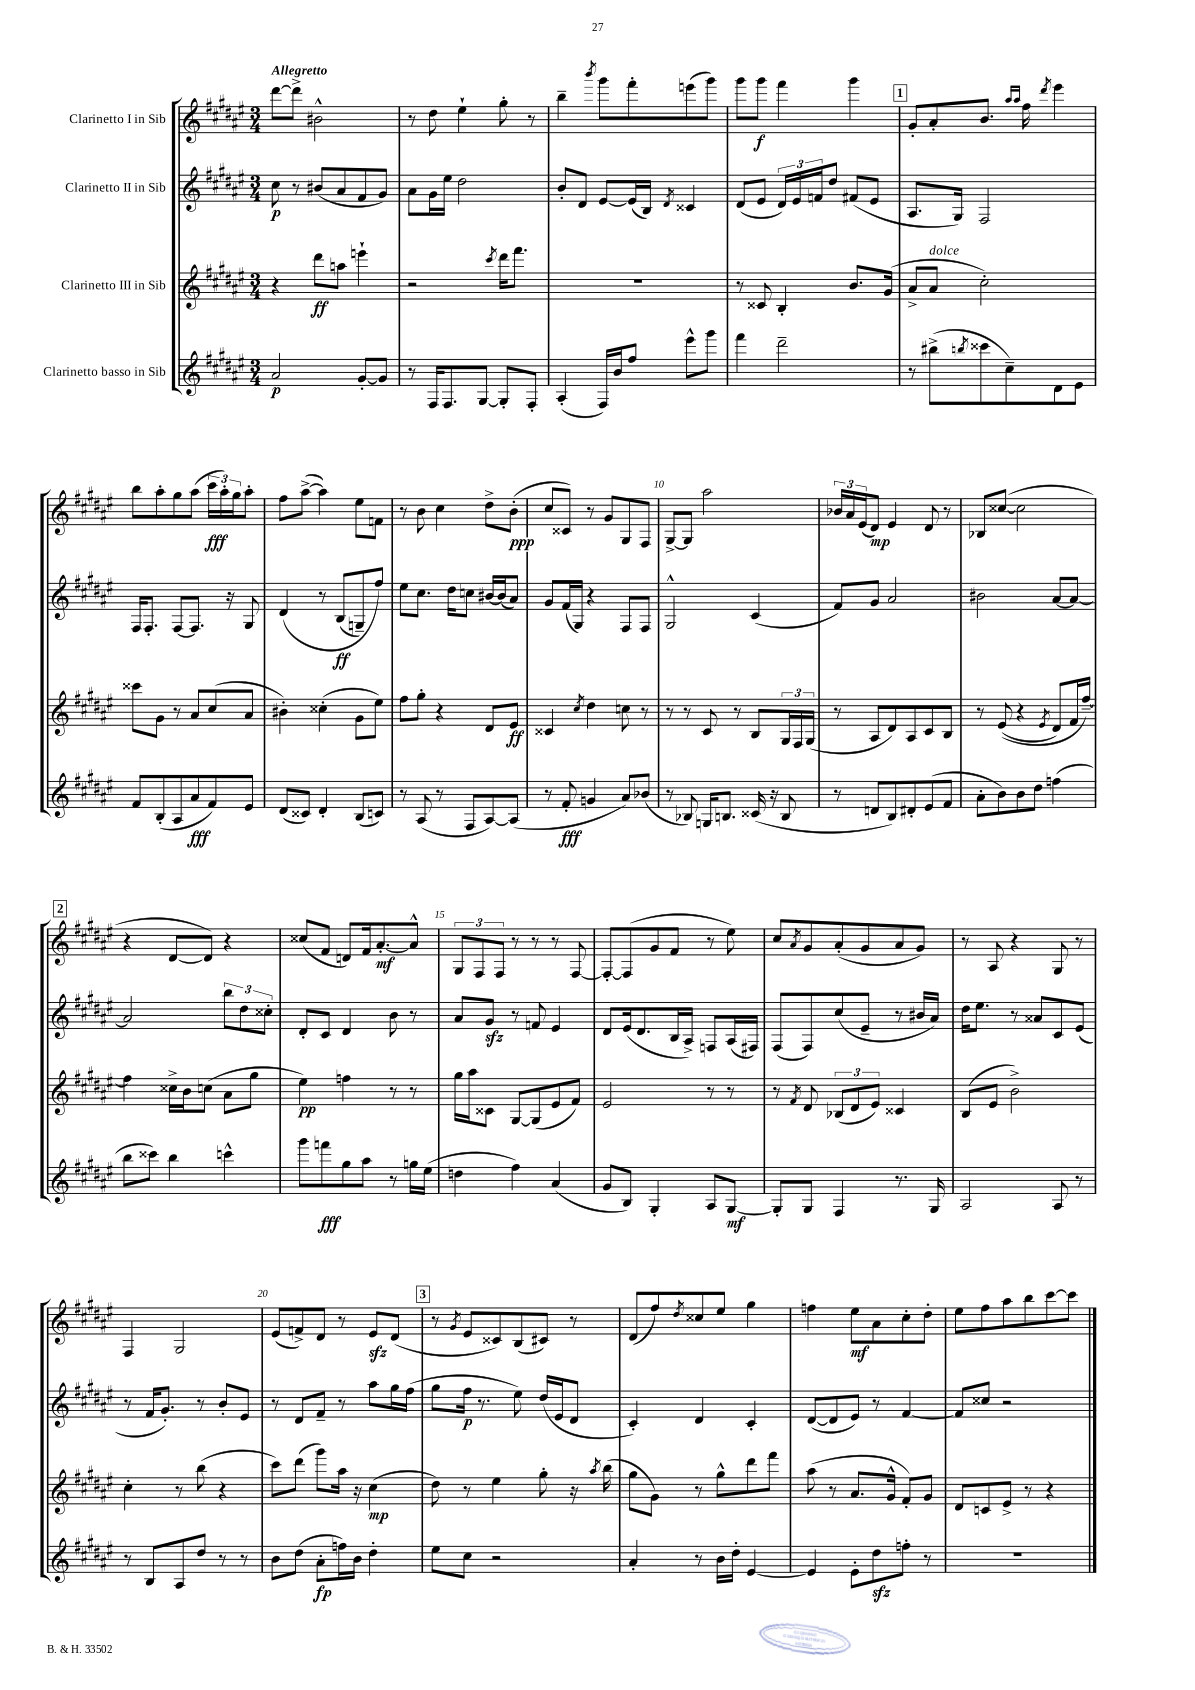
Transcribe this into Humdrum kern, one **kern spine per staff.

**kern	**kern	**kern	**kern
*staff4	*staff3	*staff2	*staff1
*clefG2	*clefG2	*clefG2	*clefG2
*k[f#c#g#d#a#e#]	*k[f#c#g#d#a#e#]	*k[f#c#g#d#a#e#]	*k[f#c#g#d#a#e#]
*M3/4	*M3/4	*M3/4	*M3/4
2a#	4r	8cc#	[8ddd#
.	.	8r	8ddd#^]
.	8ddd#	(8b#	2b#^^
.	8aa	8a#	.
[8g#'	4eee`	8f#	.
8g#]	.	8g#)	.
=	=	=	=
8r	2r	8a#	8r
16F#	.	16g#	8dd#
8.F#	.	16ee#	.
.	.	2dd#	4ee#`
[8G#	.	.	.
.	8qccc#	.	.
8G#']	16ddd#	.	8gg#'
.	8.fff#	.	.
8F#'	.	.	8r
=	=	=	=
(4A#'	2.r	8b'	4bb~
.	.	8d#	.
.	.	.	8qbbb
16F#)	.	[8e#	8ggg#
16b	.	.	.
8ff#	.	(16e#]	8fff#'
.	.	16B)	.
.	.	8qd#	.
8eee#^^	.	4c##	(8eee
8ggg#	.	.	8ggg#)
=	=	=	=
4fff#	8r	(8d#	8ggg#
.	8c##	8e#	8ggg#
2ddd#~	4B'	24d#)	4fff#
.	.	24e#	.
.	.	24f	.
.	.	8dd#	.
.	8.b	(8f#	4ggg#
.	.	8e#	.
.	(16g#	.	.
=	=	=	=
8r	8a#^	8.A#	8g#'
(8bb#^	8a#	.	8a#'
.	.	16G#)	.
8qbb	.	.	.
8ccc##	2cc#')	2F#	8.b
8cc#~)	.	.	.
.	.	.	16qqaa#
.	.	.	16qqaa#
.	.	.	16ff#
.	.	.	8qddd#
8d#	.	.	4eee#
8e#	.	.	.
=	=	=	=
8f#	8ccc##	16F#	8bb
.	.	8.F#'	.
(8B'	8g#	.	8aa#'
8A#	8r	[8F#	8gg#
8a#	8a#	8.F#]	(8aa#
8f#)	(8cc#	.	24ccc#
.	.	.	24aa#')
.	.	16r	.
.	.	.	24gg#
8e#	8a#	8G#	8aa#'
=	=	=	=
(8d#	4b#')	&(4d#	8ff#
8c##)	.	.	([8aa#^
4d#'	(4cc##'	8r	4aa#])
.	.	(8B	.
(8B	8g#	8G~)	8ee#
8c)	8ee#)	8ff#&)	8f
=	=	=	=
8r	8ff#	8ee#	8r
(8A#	8gg#'	8.cc#	8b
8r	4r	.	4cc#
.	.	16dd#	.
8F#	.	8cc	.
[8A#)	8d#	[16b#	8dd#^
.	.	(16b#]	.
(8A#]	8e#	8a#)	(8b'
=	=	=	=
8r	4c##	8g#	8cc#
8f#'	.	(16f#	8c##)
.	.	16G#)	.
.	8qcc#	.	.
4g	4dd#	4r	8r
.	.	.	8g#
8a#)	8cc	8F#	8G#
(8b-	8r	8F#	8F#
=	=	=	=
8r	8r	2G#^^	[8G#^
8B-)	8r	.	8G#]
16G	8c#	.	2aa#
8.B	.	.	.
.	8r	.	.
(16c##	8B	(4c#	.
16r	.	.	.
8B	24G#	.	.
.	24F#	.	.
.	(24G#	.	.
=	=	=	=
8r	8r	8f#)	24b-
.	.	.	24a#
.	.	.	(24e#
8d	8A#	8g#	8d#)
8B)	8d#)	2a#	4e#
8d#'	8A#	.	.
(8e#	8c#	.	8d#
8f#	8B	.	8r
=	=	=	=
8a#'	8r	2b#	8B-
8b)	&((8e#	.	([8cc##
8b	4r	.	2cc##]
8dd#	.	.	.
.	8qe#	.	.
(4ff	8d#)	[8a#	.
.	16f#	8a#_	.
.	[16ff#~&)	.	.
=	=	=	=
8bb	4ff#]	2a#]	4r
8ccc##)	.	.	.
4bb	16cc##^	.	[8d#
.	16b	.	.
.	(8cc	.	8d#])
4ccc^^	8a#	12bb	4r
.	.	12dd#	.
.	8gg#	.	.
.	.	12cc##'	.
=	=	=	=
8ggg#	4ee#)	8d#'	(8cc##
8fff	.	8c#	8f#
8gg#	4ff	4d#	8d)
8aa#	.	.	16f#
.	.	.	[8.a#'
8r	8r	8b	.
16gg	8r	8r	8a#^^]
(16ee#	.	.	.
=	=	=	=
4dd	16gg#	8a#	12G#
.	16aa#	.	.
.	.	.	12F#
.	8c##	8g#	.
.	.	.	12F#
4ff#)	[8G#	8r	8r
.	(8G#]	8f	8r
(4a#	8e#	4e#	8r
.	8f#)	.	[8F#
=	=	=	=
8g#	2e#	8d#	8F#'_
8B)	.	(16e#	(8F#]
.	.	8.d#	.
4G#'	.	.	8g#
.	.	16B	8f#
.	.	16A#^)	.
8A#	8r	8F	8r
[8G#	8r	(16A#	8ee#)
.	.	16F#)	.
=	=	=	=
8G#']	8r	(8F#	8cc#
.	8qf#	.	8qa#
8G#	8d#	8F#)	8g#
4F#	(12B-	(8cc#	(8a#'
.	12d#	.	.
.	.	8e#~	8g#
.	12e#)	.	.
8.r	4c##	8r	8a#
.	.	16b#	8g#)
16G#	.	16a#)	.
=	=	=	=
2A#	(8B	16dd#	8r
.	.	8.ee#	.
.	8e#	.	8A#
.	2b^)	8r	4r
.	.	8a##	.
8A#	.	8c#	8G#
8r	.	(8e#	8r
=	=	=	=
8r	4cc#'	8r	4F#
8B	.	16f#	.
.	.	8.g#')	.
8A#	8r	.	2G#
8dd#	(8bb	8r	.
8r	4r	8b'	.
8r	.	8e#	.
=	=	=	=
8b	8ccc#)	8r	(8e#
(8dd#	(8ddd#	8d#	8f^)
8a#'	8ggg#)	8f#~	8d#
16ff)	16aa#	8r	8r
16b	16r	.	.
4dd#'	(4cc#	8aa#	8e#
.	.	16gg#	(8d#
.	.	(16ff#	.
=	=	=	=
8ee#	8dd#)	8gg#	8r
.	.	.	8qg#
8cc#	8r	16ff#	8e#
.	.	8.r	.
2r	4ee#	.	8c##)
.	.	8ee#)	(8B
.	8gg#'	(16dd#	8c#)
.	.	16e#	.
.	16r	8d#	8r
.	8qaa#	.	.
.	(16bb	.	.
=	=	=	=
4a#'	8gg#	4c#')	(8d#
.	8g#)	.	8ff#)
.	.	.	8qdd#
8r	8r	4d#	8cc##
16b	8gg#^^	.	8ee#
16dd#'	.	.	.
[4e#	8ddd#	4c#'	4gg#
.	8fff#	.	.
=	=	=	=
4e#]	(8aa#	([8d#	4ff
.	8r	8d#]	.
8e#'	8.a#	8e#)	8ee#
8dd#	.	8r	8a#
.	16g#^^	.	.
8ff'	8f#')	[4f#	8cc#'
8r	8g#	.	8dd#'
=	=	=	=
2.r	8d#	8f#]	8ee#
.	8c	8cc##	8ff#
.	8e#^	2r	8aa#
.	8r	.	8bb
.	4r	.	[8ccc#
.	.	.	8ccc#]
==	==	==	==
*-	*-	*-	*-
